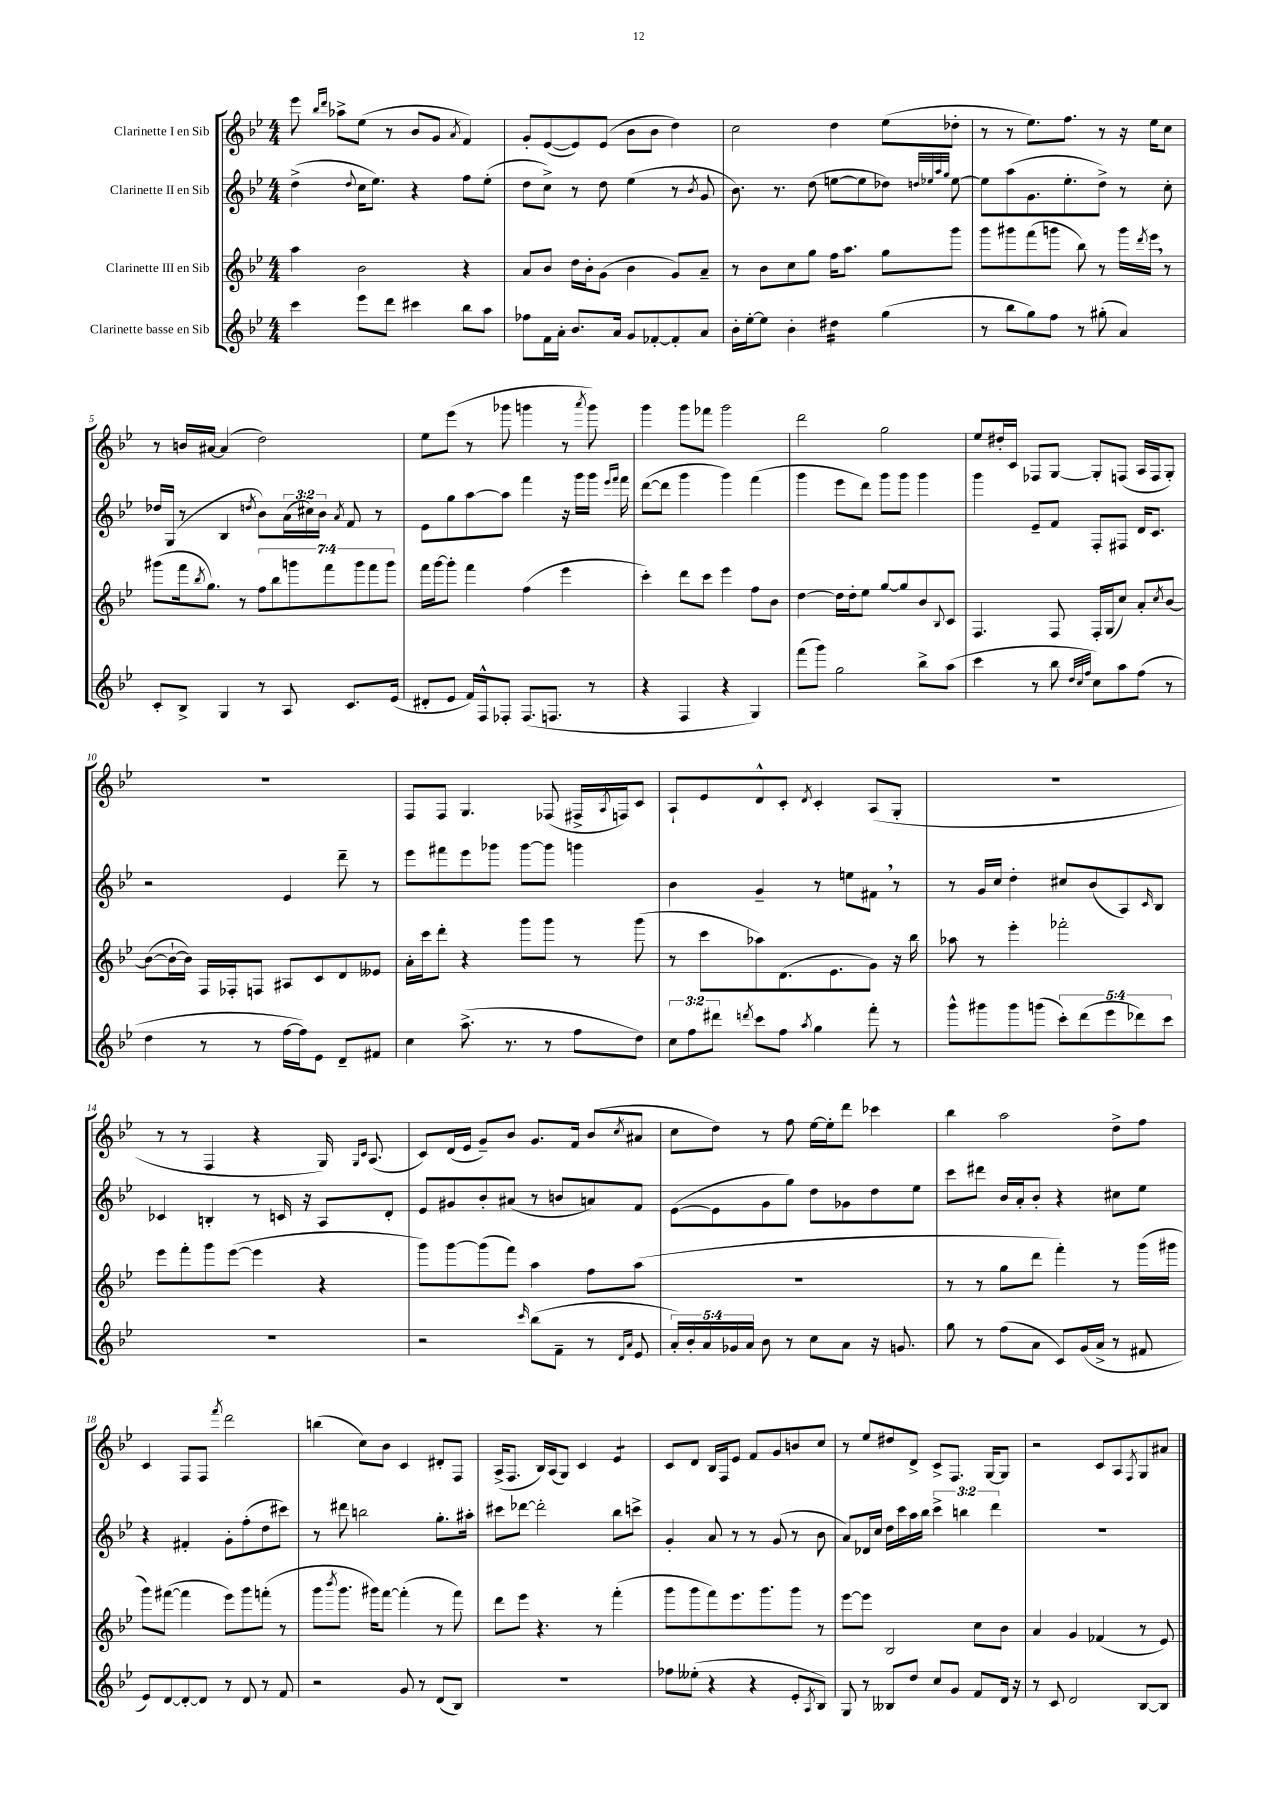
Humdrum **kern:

**kern	**kern	**kern	**kern
*staff4	*staff3	*staff2	*staff1
*clefG2	*clefG2	*clefG2	*clefG2
*k[b-e-]	*k[b-e-]	*k[b-e-]	*k[b-e-]
*M4/4	*M4/4	*M4/4	*M4/4
4ccc	4aa	(4dd^	8eee-
.	.	.	16qqbb-
.	.	.	16qqddd
.	.	.	8aa-^
.	.	8qqdd	.
8eee-	2b-	16cc	(8ee-
.	.	8.ee-)	.
8ddd	.	.	8r
4ccc#	.	4r	8b-
.	.	.	8g
.	.	.	8qa
8bb-	4r	8ff	4f)
8aa	.	(8ee-'	.
=	=	=	=
8ff-	8a	8dd	8g'
16f	8b-	8cc^)	([8e-
16a'	.	.	.
8.b-	16dd	8r	8e-])
.	16b-'	.	.
.	(8g	8dd	(8e-
16a	.	.	.
8g	4b-	(4ee-	8b-
[8f-'	.	.	8b-
8f-']	8g)	8r	4dd)
.	.	8qb-	.
8a	8a~	8g	.
=	=	=	=
16b-'	8r	8.b-)	2cc
[16ee-'	.	.	.
8ee-]	8b-	.	.
.	.	8.r	.
4b-'	8cc	.	.
.	8gg	(8dd	.
4dd#	16ff	[8ee	4dd
.	8.aa	.	.
.	.	8ee]	.
(4gg	8gg	8dd-)	(8ee-
.	.	32qqdd	.
.	.	32qqee-	.
.	.	32qqaa	.
.	.	32qqgg	.
.	8ggg	[8ee-	8dd-'
=	=	=	=
8r	8ggg	8ee-]	8r
8bb-	8ggg#	(8aa	8r
8gg)	(8fff	8.g	8.ee-)
8ff	8ggg	.	.
.	.	8.ee-'	8.ff
8r	8bb-)	.	.
(8gg#'	8r	8dd^)	8r
4a)	16ggg	8r	16r
.	8qddd	.	.
.	16eee-	.	16ee-
.	8r	8cc'	8cc
=	=	=	=
8c'	(8ggg#	16dd-	8r
.	.	(16G	.
8B-^	16fff	8r	16b
.	8qbb-	.	.
.	8.gg)	.	[16a#
4G	.	4B-	(4a#]
.	8r	.	.
.	.	8qdd	.
8r	14ff	8b-)	2dd)
.	14bb-	.	.
8A	.	(24a	.
.	14ggg	.	.
.	.	24cc#)	.
.	.	24b-	.
.	14fff	.	.
.	.	8qa	.
8.c	.	8f	.
.	14ggg	.	.
.	14fff	.	.
.	.	8r	.
.	14ggg	.	.
(16e-	.	.	.
=	=	=	=
8d#'	16fff	8e-	8ee-
.	[16ggg	.	.
8e-	8ggg']	8gg	(8eee-
16f)	4fff	[8aa	8r
16F^^	.	.	.
8F-'	.	8aa]	8ggg-
(8.F-	(4ff	4fff	4ggg
8.F	.	.	.
.	4eee-	16r	8r
.	.	16ggg	.
.	.	.	8qaaa
8r	.	16ggg	8ggg)
.	.	16qqeee-	.
.	.	16qqfff	.
.	.	16fff	.
=	=	=	=
4r	4ccc')	([8ddd	4ggg
.	.	8ddd]	.
4F	8ddd	4ggg	8ggg
.	8ccc	.	8fff-
4r	4eee-	4ggg)	2ggg
4G)	8ff	(4fff	.
.	8b-	.	.
=	=	=	=
(8fff	[4dd	4ggg	2ddd
8ggg)	.	.	.
2gg	16dd]	8eee-	.
.	16dd'	.	.
.	8ee-	8ddd)	.
.	[8gg	8ggg	2gg
.	8gg]	8ggg	.
8bb-^	8b-	4ggg	.
.	8qqB-	.	.
(8aa	8c	.	.
=	=	=	=
4ccc	4.F	4ggg	8ee-
.	.	.	16dd#'
.	.	.	16c
8r	.	8e-~	8F-
8bb-	8F	8f	[8G
32qqdd	.	.	.
32qqcc	.	.	.
32qqff	.	.	.
8cc)	16F'	8F'	8G']
.	(16G	.	.
8aa	8cc)	8F#	(8F
(8ff	8a'	16d	16A
.	.	8.c	16F
.	8qcc	.	.
8r	[8b-	.	8G')
=	=	=	=
4dd	(8b-_	2r	1r
.	16b-`_	.	.
.	16b-])	.	.
8r	16F	.	.
.	16F-'	.	.
8r	8F	.	.
[16ff	8A#	4e-	.
16ff])	.	.	.
8e-	8c	.	.
8d~	8d	8ddd~	.
8f#	8e--	8r	.
=	=	=	=
4cc	16a'	8eee-	8F
.	16ccc	.	.
.	8ddd'	8fff#	8F
(8.aa^	4r	8eee-	4.G
.	.	8ggg-	.
8.r	.	.	.
.	8ggg	[8ggg-	.
8r	8ggg	8ggg-]	(8F-
8ff	8r	4ggg	16F#^
.	.	.	8qA
.	.	.	16F)
8dd)	(8ggg	.	8c
=	=	=	=
12cc	8r	4b-	8A`
12ff	.	.	.
.	8ccc	.	8e-
12ddd#	.	.	.
8qddd	.	.	.
8ccc	8aa-)	4g~	8d^^
8ff	(8.d	.	8c'
8qaa	.	.	8qd
4gg	.	8r	4c'
.	8.e-	.	.
.	.	8ee	.
8fff'	8g)	8f#	(8A
8r	16r	8r	8G'
.	16bb-	.	.
=	=	=	=
8ggg^^	8aa-	8r	1r
8ggg#	8r	16g	.
.	.	16cc	.
8ggg#	4eee-'	4dd'	.
(8ggg	.	.	.
10ccc')	2fff-'	8cc#	.
(10ddd	.	.	.
.	.	(8b-	.
10eee-	.	.	.
.	.	8A)	.
10ddd-)	.	.	.
.	.	16qqc	.
.	.	8B-	.
10ccc	.	.	.
=	=	=	=
1r	8eee-	4c-	8r
.	8fff'	.	8r
.	8ggg	4B'	4F
.	([8eee-	.	.
.	4eee-]	8r	4r
.	.	16c	.
.	.	16r	.
.	4r	8A	16G)
.	.	.	16qqG
.	.	.	16qqc
.	.	.	(8.A
.	.	8d'	.
=	=	=	=
2r	8ggg)	8e-	8c)
.	[8ggg	8g#	(16d
.	.	.	16e-
.	(8ggg]	8b-'	8g~)
.	8fff)	(8a#	8b-
16qqccc	.	.	.
(8bb-	4aa	8r	8.g
8f~	.	8b	.
.	.	.	16f
8r	8ff	8a)	(8b-
16qqd	.	.	.
16qqa	.	.	8qcc
8e-	(8aa	8f	8a#
=	=	=	=
20a')	1r	([8e-	8cc
20b-'	.	.	.
20a	.	.	.
.	.	8e-]	8dd)
20g-	.	.	.
20a	.	.	.
8b-	.	8g	8r
8r	.	8gg)	8ff
8cc	.	8dd	[16ee-
.	.	.	16ee-']
8a	.	8g-	8ddd
16r	.	8dd	4ccc-
8.g	.	.	.
.	.	8ee-	.
=	=	=	=
8gg	8r	8ccc	4bb-
8r	8r	8ddd#	.
(8ff	8gg	16b-	2aa
.	.	16a'	.
8a	8ddd	8b-'	.
8c)	4fff')	4r	.
(16g	.	.	.
16a^	.	.	.
8r	8r	8cc#	8dd^
8f#	(16ggg	8ee-	8ff
.	16ggg#	.	.
=	=	=	=
8e-)	8ggg)	4r	4c
[8d	([8fff#	.	.
8d'_	4fff#]	4f#'	8F
8d]	.	.	8F
.	.	.	8qfff
8r	8eee-)	8g'	2ddd
8d	8ggg	(8ff'	.
8r	(8fff'	8dd	.
8f	8r	8ccc#)	.
=	=	=	=
2r	8ggg	8r	(4bb
.	8qbbb-	.	.
.	8.ggg	8ddd#	.
.	.	2bb	8cc)
.	16ggg#)	.	.
.	[8fff	.	8b-
8g	(4fff']	.	4c
8r	.	.	.
(8d	8r	8.gg'	8d#'
8B-)	8fff)	.	8F
.	.	16aa#'	.
=	=	=	=
1r	8ddd	8ccc#	(16A^
.	.	.	8.F
.	8eee-	[8ddd-	.
.	4.r	2ddd-']	16B-)
.	.	.	(16A
.	.	.	8G)
.	.	.	4c
.	8r	.	.
.	(4fff'	8bb-	4e-
.	.	8ccc^	.
=	=	=	=
8ff-	8ggg	4g'	8c
(8ee--'	8ggg	.	8d
4r	8fff)	8a	16B-
.	.	.	16F
.	8.eee-	8r	8e-
4r	.	8r	8f
.	8.ggg	.	.
.	.	(8g	8g
8e-'	8ggg	8r	8b
8qA	.	.	.
8B-)	8r	8b-	8cc
=	=	=	=
8G	[8eee-	8a)	8r
8r	8eee-]	16d-	8ee-
.	.	16cc	.
8B--	2B-	16dd	8dd#
.	.	16ccc	.
8dd	.	16aa	8d^
.	.	16bb-	.
8cc	.	6ccc^	8c^
8g	.	.	8.F
.	.	6bb	.
8f	8cc	.	.
.	.	.	[16G
.	.	6ddd	.
16d	8b-	.	8G]
16r	.	.	.
=	=	=	=
8r	4a	1r	2r
8c	.	.	.
2d	4g	.	.
.	(4f-	.	8c
.	.	.	8A
.	.	.	8qF
[8B-	8r	.	8G
8B-]	8e-)	.	8a#
==	==	==	==
*-	*-	*-	*-
